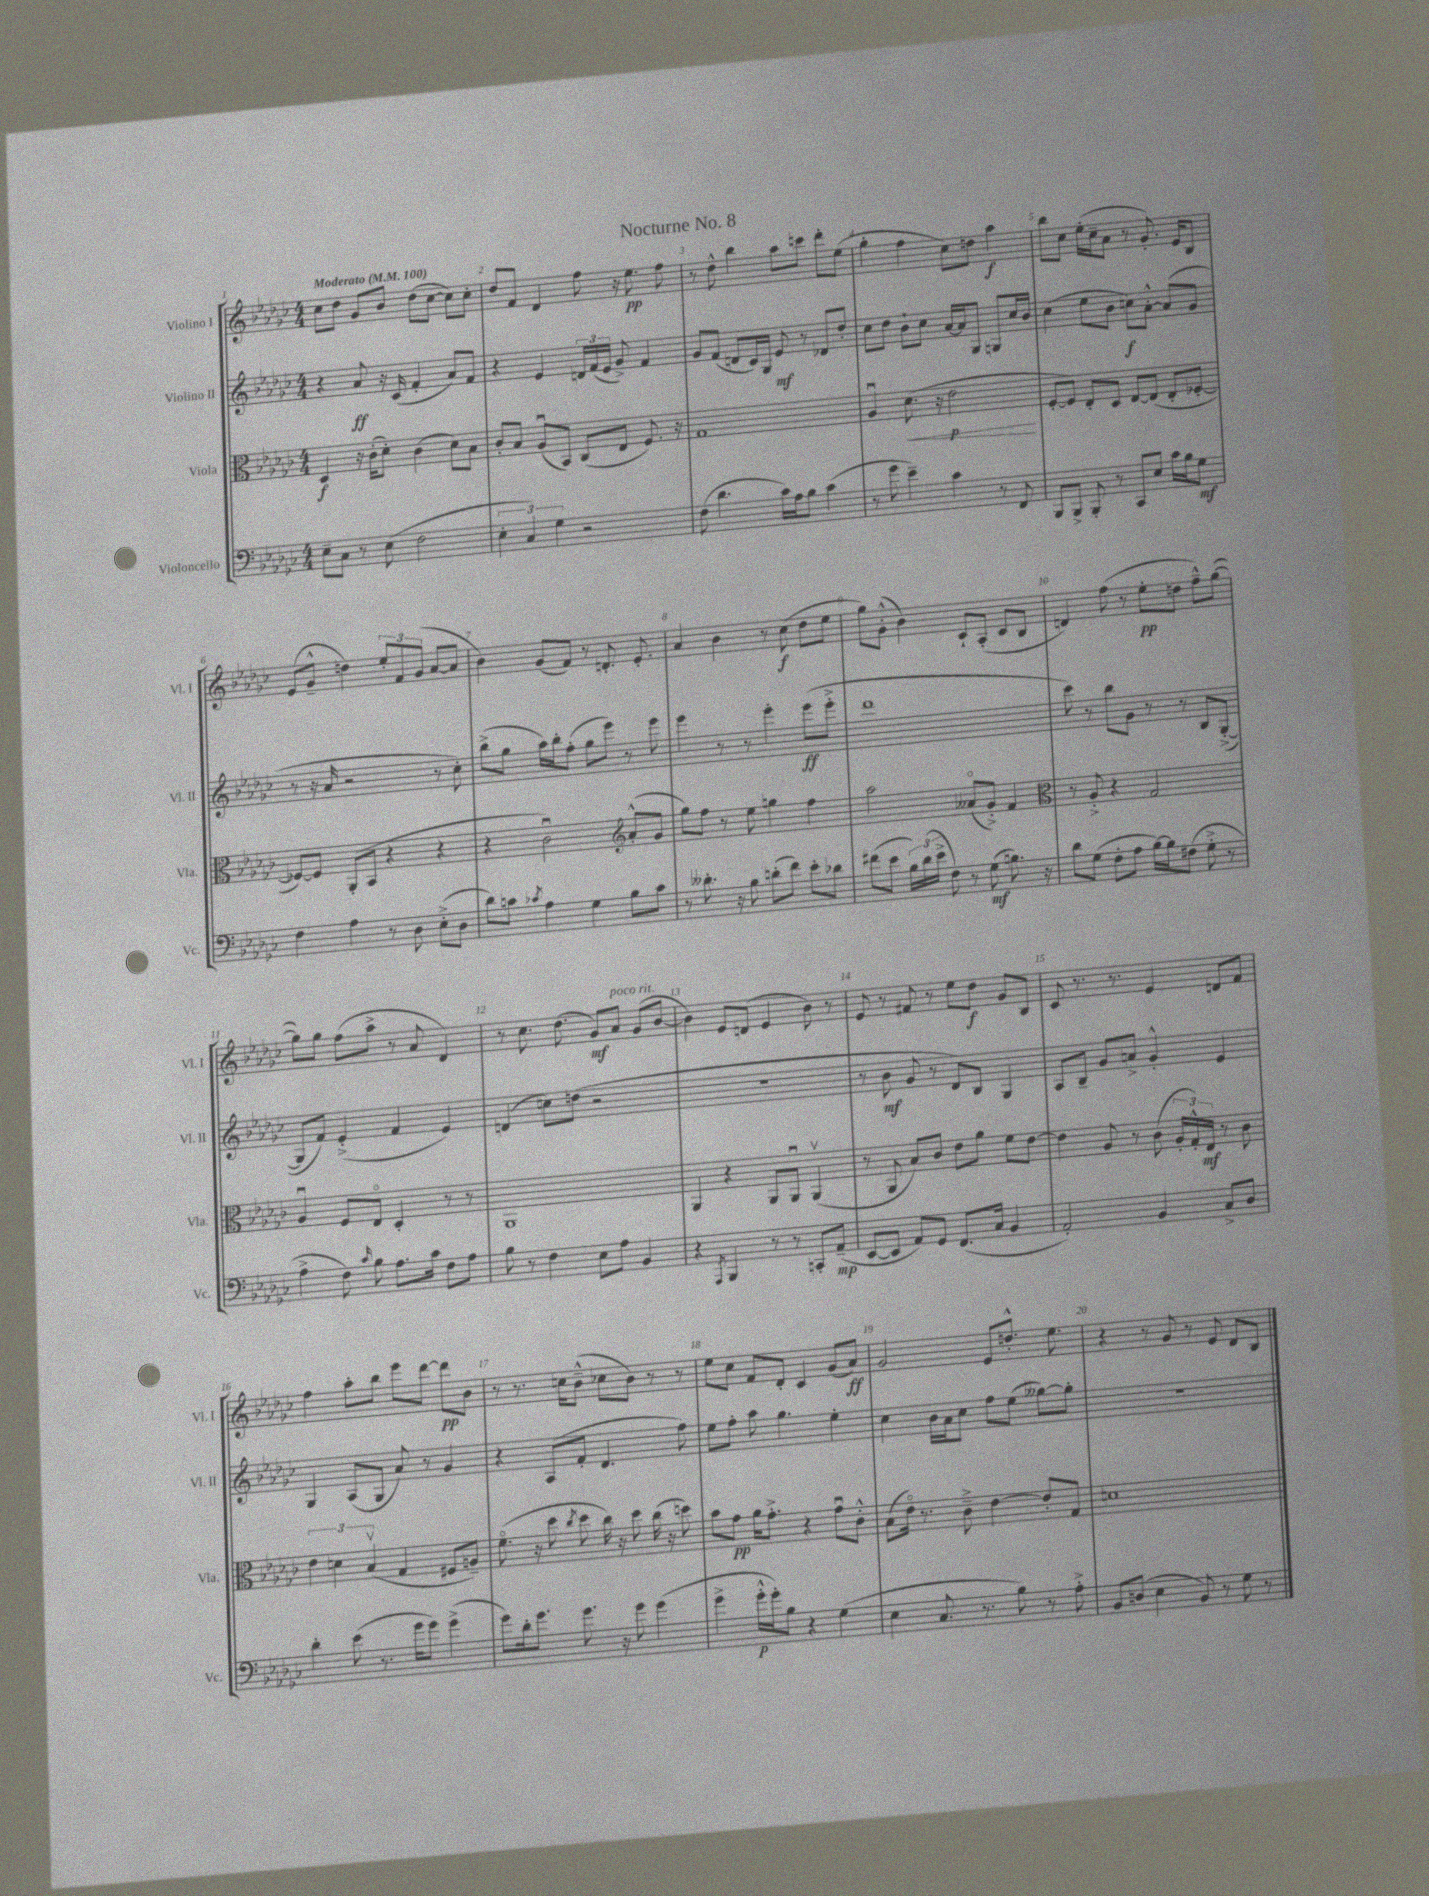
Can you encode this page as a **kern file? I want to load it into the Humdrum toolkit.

**kern	**dynam	**kern	**dynam	**kern	**dynam	**kern	**dynam
*part4	*part4	*part3	*part3	*part2	*part2	*part1	*part1
*staff4	*staff4	*staff3	*staff3	*staff2	*staff2	*staff1	*staff1
*I"Violoncello	*	*I"Viola	*	*I"Violino II	*	*I"Violino I	*
*I'Vc.	*	*I'Vla.	*	*I'Vl. II	*	*I'Vl. I	*
*clefF4	*	*clefC3	*	*clefG2	*	*clefG2	*
*k[b-e-a-d-g-c-]	*	*k[b-e-a-d-g-c-]	*	*k[b-e-a-d-g-c-]	*	*k[b-e-a-d-g-c-]	*
*M4/4	*	*M4/4	*	*M4/4	*	*M4/4	*
*MM100	*	*MM100	*	*MM100	*	*MM100	*
=1	=1	=1	=1	=1	=1	=1	=1
!	!	!	!	!	!	!LO:TX:a:B:t=Moderato	!
8E-~\L	.	4D-/	f	4r	.	8cc-\L	.
8C-\J	.	.	.	.	.	8dd-\J	.
8r	.	16r	.	8a-/	ff	8g-/L	.
.	.	(16c-'\KL	.	.	.	.	.
(8E-\	.	8d-'\J)	.	16r	.	8b-/J	.
.	.	.	.	(16c-/	.	.	.
2F\	.	(4c-\	.	4f'/	.	(8dd-\L	.
.	.	.	.	.	.	[8cc-\J	.
.	.	8d-\L)	.	8a-/L)	.	8cc-\L])	.
.	.	8B-\J	.	8f/J	.	8cc-'\J	.
=2	=2	=2	=2	=2	=2	=2	=2
6E-'\	.	8c-'/L	.	4r	.	8dd-/L	.
.	.	8B-/J	.	.	.	8f/J	.
6C-/)	.	.	.	.	.	.	.
.	.	(8A-u/L	.	4e-/	.	4d-/	.
6G-\	.	.	.	.	.	.	.
.	.	8BB-/J)	.	.	.	.	.
2r	.	(8C-/L	.	24dn/LL	.	8ff\	.
.	.	.	.	(24f/	.	.	.
.	.	.	.	24e-/JJ	.	.	.
.	.	8E-/J	.	8g-^/)	.	16r	.
.	.	.	.	.	.	8.ee-\	pp
.	.	8.F/)	.	4f/	.	.	.
.	.	.	.	.	.	8ff\	.
.	.	16r	.	.	.	.	.
=3	=3	=3	=3	=3	=3	=3	=3
(8F\	.	1G-	.	8g-/L	.	8r	.
4.d-\	.	.	.	(8f/J	.	8dd-^^\	.
.	.	.	.	8dn/L	.	4bb-\	.
.	.	.	.	16c-/L)	.	.	.
.	.	.	.	16G-/JJ	.	.	.
16c-\LL)	.	.	.	8e-/	mf	8aa-\L	.
16A-\J	.	.	.	.	.	.	.
8B-\J	.	.	.	8r	.	8cccn\J	.
(4c-\	.	.	.	8d-X/L	.	8ddd-'\L	.
.	.	.	.	8dd-'/J	.	(8ee-\J	.
=4	=4	=4	=4	=4	=4	=4	=4
8r	.	4A-u/	.	8cc-\L	.	4gg-'\	.
8g-\	.	.	.	8dd-\J	.	.	.
!	!	!	!LO:HP:b	!	!	!	!
4e-~\)	.	(8.d-\	<	8b-`\L	.	4ff\	.
.	.	.	.	8cc-\J	.	.	.
.	.	16r	.	.	.	.	.
4c-\	.	2e-\	p	[16a-/LL	.	8cc-\L)	.
.	.	.	.	16a-/J]	.	.	.
.	.	.	.	8G-/J	.	8ddn\J	.
8r	.	.	.	8Gn/L	.	4aa-\	f
8FF/	.	.	.	16cc-/L	.	.	.
.	.	.	.	16b-/JJ	.	.	.
.	.	.	[	.	.	.	.
=5	=5	=5	=5	=5	=5	=5	=5
8BBB-/L	.	[8F'/L	.	(4cc-\	.	8bb-\L	.
8BBB-^/J	.	8F/J])	.	.	.	8cc-\J	.
8BBB-'/	.	8E-'/L	.	8ee-\L	.	(16ee-'\LL	.
.	.	.	.	.	.	16cc-~\J	.
8r	.	8D-/J	.	8b-\J	.	8a-\J	.
8CC-/L	.	[8E-/L	.	8ccn\L)	f	8r	.
8E-/J	.	(8E-/J]	.	[8a-'^^\J	.	8.g-'/)	.
16c-\LL	.	8E-'/L	.	(8a-/L]	.	.	.
16B-\J	.	.	.	.	.	16e-/KL	.
8G-\J	mf	[8F-X'/J	.	8g-/J	.	8B-/J	.
!!LO:LB:g=z
=6	=6	=6	=6	=6	=6	=6	=6
4F\	.	8F-X/L_)	.	8r	.	(8e-/L	.
.	.	8F-/J]	.	16r	.	8g-~^^/J	.
.	.	.	.	16a-/	.	.	.
4A-\	.	(8AA-'/L	.	2r	.	4ddn\)	.
.	.	8BB-/J	.	.	.	.	.
8r	.	4r	.	.	.	12ee-'/L	.
.	.	.	.	.	.	12f/	.
8D-\	.	.	.	.	.	.	.
.	.	.	.	.	.	(12g-/J	.
(8E-'^\L	.	4r	.	8r	.	[8a-/L	.
8D-\J	.	.	.	8cc-'\)	.	8a-/J]	.
=7	=7	=7	=7	=7	=7	=7	=7
8d-\L)	.	4r	.	(8bb-^\L	.	4b-\)	.
8cn\J	.	.	.	8gg-\J	.	.	.
8qc-X/	.	.	.	.	.	.	.
4A-\	.	2c-u\)	.	16aa-\LL)	.	(8g-/L	.
.	.	.	.	16bb-'\J	.	.	.
.	.	.	.	(8ff'\J	.	8f/J)	.
4G-\	.	.	.	8gg-\L	.	8r	.
.	.	.	.	8eee-\J)	.	8.dn'/	.
*	*	*clefG2	*	*	*	*	*
8B-\L	.	(8a-'^^/L	.	8r	.	.	.
.	.	.	.	.	.	8.e-'/	.
8c-\J	.	8g-/J	.	8eee-\	.	.	.
=8	=8	=8	=8	=8	=8	=8	=8
8r	.	8gg-\L)	.	4eee-\	.	4a-/	.
8.d--X'\	.	8ff\J	.	.	.	.	.
.	.	8r	.	8r	.	4b-\	.
16r	.	.	.	.	.	.	.
8B-\	.	8ee-\	.	8r	.	.	.
(8dn'\L	.	4ggn\	.	4eee-'\	.	8r	.
8f\J)	.	.	.	.	.	(8cc-\	f
8e-'\L	.	4ff\	.	(8eee-\L	ff	8dd-\L	.
8d-X\J	.	.	.	8eee-'^\J	.	8ee-\J	.
=9	=9	=9	=9	=9	=9	=9	=9
(8f#X\L	.	2aa-\	.	1ddd-	.	8gg-\L)	.
8e-\J	.	.	.	.	.	(8g-'^^\J	.
24B-\LL)	.	.	.	.	.	4b-\)	.
(24d-\	.	.	.	.	.	.	.
24e-^\JJ	.	.	.	.	.	.	.
8F\)	.	.	.	.	.	.	.
8r	.	(8a--X/L	.	.	.	8c-`/L	.
(8G-\	mf	8g-'^/J)	.	.	.	(8A-'/J	.
8.Bn\)	.	4f/	.	.	.	8c-/L	.
.	.	.	.	.	.	8B-/J	.
16r	.	.	.	.	.	.	.
=10	=10	=10	=10	=10	=10	=10	=10
*	*	*clefC3	*	*	*	*	*
8d-\L	.	8r	.	8ccc-\)	.	4dn/)	.
(8G-\J	.	8A-'^/	.	8r	.	.	.
8F'\L	.	4r	.	8bb-\L	.	(8ff\	.
8A-\J	.	.	.	8g-\J	.	8r	.
[16B-\LL)	.	2G-/	.	8r	.	8ee-'\L	pp
16B-\J]	.	.	.	.	.	.	.
(8F#X\J	.	.	.	8r	.	8ddn\J	.
8G-'^\	.	.	.	8B-/L	.	8ff~^^\L)	.
8r	.	.	.	([8G-'^/J	.	([8gg-\J	.
!!LO:LB:g=z
=11	=11	=11	=11	=11	=11	=11	=11
4A-^\	.	4A-u/	.	8G-/L]	.	8gg-\L])	.
.	.	.	.	8f/J)	.	8gg-\J	.
8F\)	.	8F/L	.	(4e-'^/	.	(8ff\L	.
16qqc-/	.	.	.	.	.	.	.
8B-\	.	8E-/J	.	.	.	8aa-^\J	.
8.A-\L	.	4D-'/	.	4f/	.	8r	.
.	.	.	.	.	.	8a-/	.
16c-\Jk	.	.	.	.	.	.	.
8F\L	.	8r	.	4e-/)	.	4d-/)	.
8A-\J	.	8r	.	.	.	.	.
=12	=12	=12	=12	=12	=12	=12	=12
8B-\	.	1AA-	.	(4dn/	.	8r	.
8r	.	.	.	.	.	8.cc-\	.
4F\	.	.	.	8ccn\L)	.	.	.
.	.	.	.	.	.	(8.dd-\	.
.	.	.	.	(8ddn\J	.	.	.
8E-\L	.	.	.	2r	.	8g-/L)	mf
!	!	!	!	!	!	!LO:TX:a:i:t=poco rit.	!
8A-\J	.	.	.	.	.	8a-/J	.
4BB-/	.	.	.	.	.	(8g-/L	.
.	.	.	.	.	.	[8b-/J	.
=13	=13	=13	=13	=13	=13	=13	=13
4r	.	4AA-/	.	1r	.	4b-\])	.
8qAAA-/	.	.	.	.	.	.	.
4BBB-/	.	4r	.	.	.	8e-/L	.
.	.	.	.	.	.	(8dn/J	.
8r	.	8AA-/L	.	.	.	4e-/	.
8r	.	8AA-u/J	.	.	.	.	.
8CCn'/L	.	(4AA-v/	.	.	.	8b-\)	.
(8AA-~/J	mp	.	.	.	.	8r	.
=14	=14	=14	=14	=14	=14	=14	=14
[8EE-/L	.	8r	.	8r	.	8e-/	.
8EE-/J]	.	8AA-/	.	8b-\	mf	8r	.
8AA-/L)	.	8B-/L)	.	8g-/	.	8f#X/	.
8GG-/J	.	8c-/J	.	8r	.	8r	.
(8.FF/L	.	8e-\L	.	8d-/L)	.	8ee-\L	.
.	.	8a-\J	.	8B-/J	.	8dd-\J	f
16C-/Jk	.	.	.	.	.	.	.
4BB-/	.	8f\L	.	4G-/	.	8g-/L	.
.	.	[8e-\J	.	.	.	8B-/J	.
=15	=15	=15	=15	=15	=15	=15	=15
2AA-'/)	.	4e-\]	.	8A-/L	.	8c-/	.
.	.	.	.	8B-~/J	.	8.r	.
.	.	8A-/	.	8g-/L	.	.	.
.	.	.	.	.	.	8.r	.
.	.	8r	.	8an^/J	.	.	.
4BB-/	.	(8c-\	.	4g-'^^/	.	4e-/	.
.	.	24A-'/LL	.	.	.	.	.
.	.	24G-'^^/)	.	.	.	.	.
.	.	24E-/JJ	mf	.	.	.	.
8C-^/L	.	8r	.	4e-/	.	8dn/L	.
8D-/J	.	8c-\	.	.	.	8f/J	.
!!LO:LB:g=z
=16	=16	=16	=16	=16	=16	=16	=16
4d-'\	.	6e-\	.	4G-/	.	4ff\	.
.	.	6dn\	.	.	.	.	.
(8e-\	.	.	.	(8A-/L	.	8aa-'\L	.
.	.	(6B-v/	.	.	.	.	.
8.r	.	.	.	8G-/J	.	8bb-\J	.
.	.	4G-/	.	8a-/)	.	8eee-\L	.
16g-\KL	.	.	.	.	.	.	.
8g-\J)	.	.	.	8r	.	[8ddd-\J	.
(4g-^\	.	8F#X/L	.	4g-/	.	8ddd-\L]	pp
.	.	8An~/J)	.	.	.	8b-\J	.
=17	=17	=17	=17	=17	=17	=17	=17
8g-\L)	.	(8.f\	.	4r	.	8r	.
16d-'\k	.	.	.	.	.	8.r	.
8.g-\J	.	16r	.	.	.	.	.
.	.	8dd-\	.	(8A-/L	.	.	.
.	.	.	.	.	.	16ccn\KL	.
.	.	8qcc-/	.	.	.	.	.
8.g-\	.	8dd-\	.	8f'/J	.	(8b-~^^\J	.
.	.	16cc-\)	.	4.d-/	.	8cc-X\L	.
16r	.	16r	.	.	.	.	.
8g-\	.	8dd-\	.	.	.	8b-\J)	.
(4g-\	.	(16cc-\	.	.	.	8r	.
.	.	16r	.	.	.	.	.
.	.	8ddn\)	.	8ff\)	.	8r	.
=18	=18	=18	=18	=18	=18	=18	=18
4g-^\	.	8b-\L	.	8ee-\L	.	8ee-\L	.
.	.	8g-\J	pp	8ff'\J	.	8cc-\J	.
16g-'^^\LL	p	16a-\KL	.	8aa-\	.	8f/L	.
16g-'\J)	.	8.g-'^\J	.	.	.	.	.
8B-\J	.	.	.	4.gg-\	.	8d-'/J	.
4r	.	4r	.	.	.	4c-/	.
(4G-\	.	8g-u\L	.	4ee-'\	.	(8g-/L	.
.	.	8c-'^^\J	.	.	.	8a-/J)	ff
=19	=19	=19	=19	=19	=19	=19	=19
4E-\	.	(8B-\L	.	4cc-\	.	2g-/	.
.	.	16e-\Jk)	.	.	.	.	.
.	.	8.r	.	.	.	.	.
8.C-/	.	.	.	16b-\LL	.	.	.
.	.	.	.	16a-\J	.	.	.
.	.	8c-~^\	.	8cc-\J	.	.	.
8.r	.	.	.	.	.	.	.
.	.	[4e-\	.	8ff\L	.	8e-/L	.
8B-\)	.	.	.	(8ee-\J	.	8.ddn'^^/J	.
8r	.	8e-'/L]	.	[8gg--X\L)	.	.	.
.	.	.	.	.	.	8.ee-\	.
8A-'^\	.	8G-/J	.	8gg--'\J]	.	.	.
=20	=20	=20	=20	=20	=20	=20	=20
8BB-/L	.	1dn	.	1r	.	4r	.
(8Dn/J	.	.	.	.	.	.	.
4E-\	.	.	.	.	.	8r	.
.	.	.	.	.	.	8g-/	.
8BB-/)	.	.	.	.	.	8r	.
8r	.	.	.	.	.	8e-/	.
8G-\	.	.	.	.	.	8d-/L	.
8r	.	.	.	.	.	8B-/J	.
==	==	==	==	==	==	==	==
*-	*-	*-	*-	*-	*-	*-	*-
